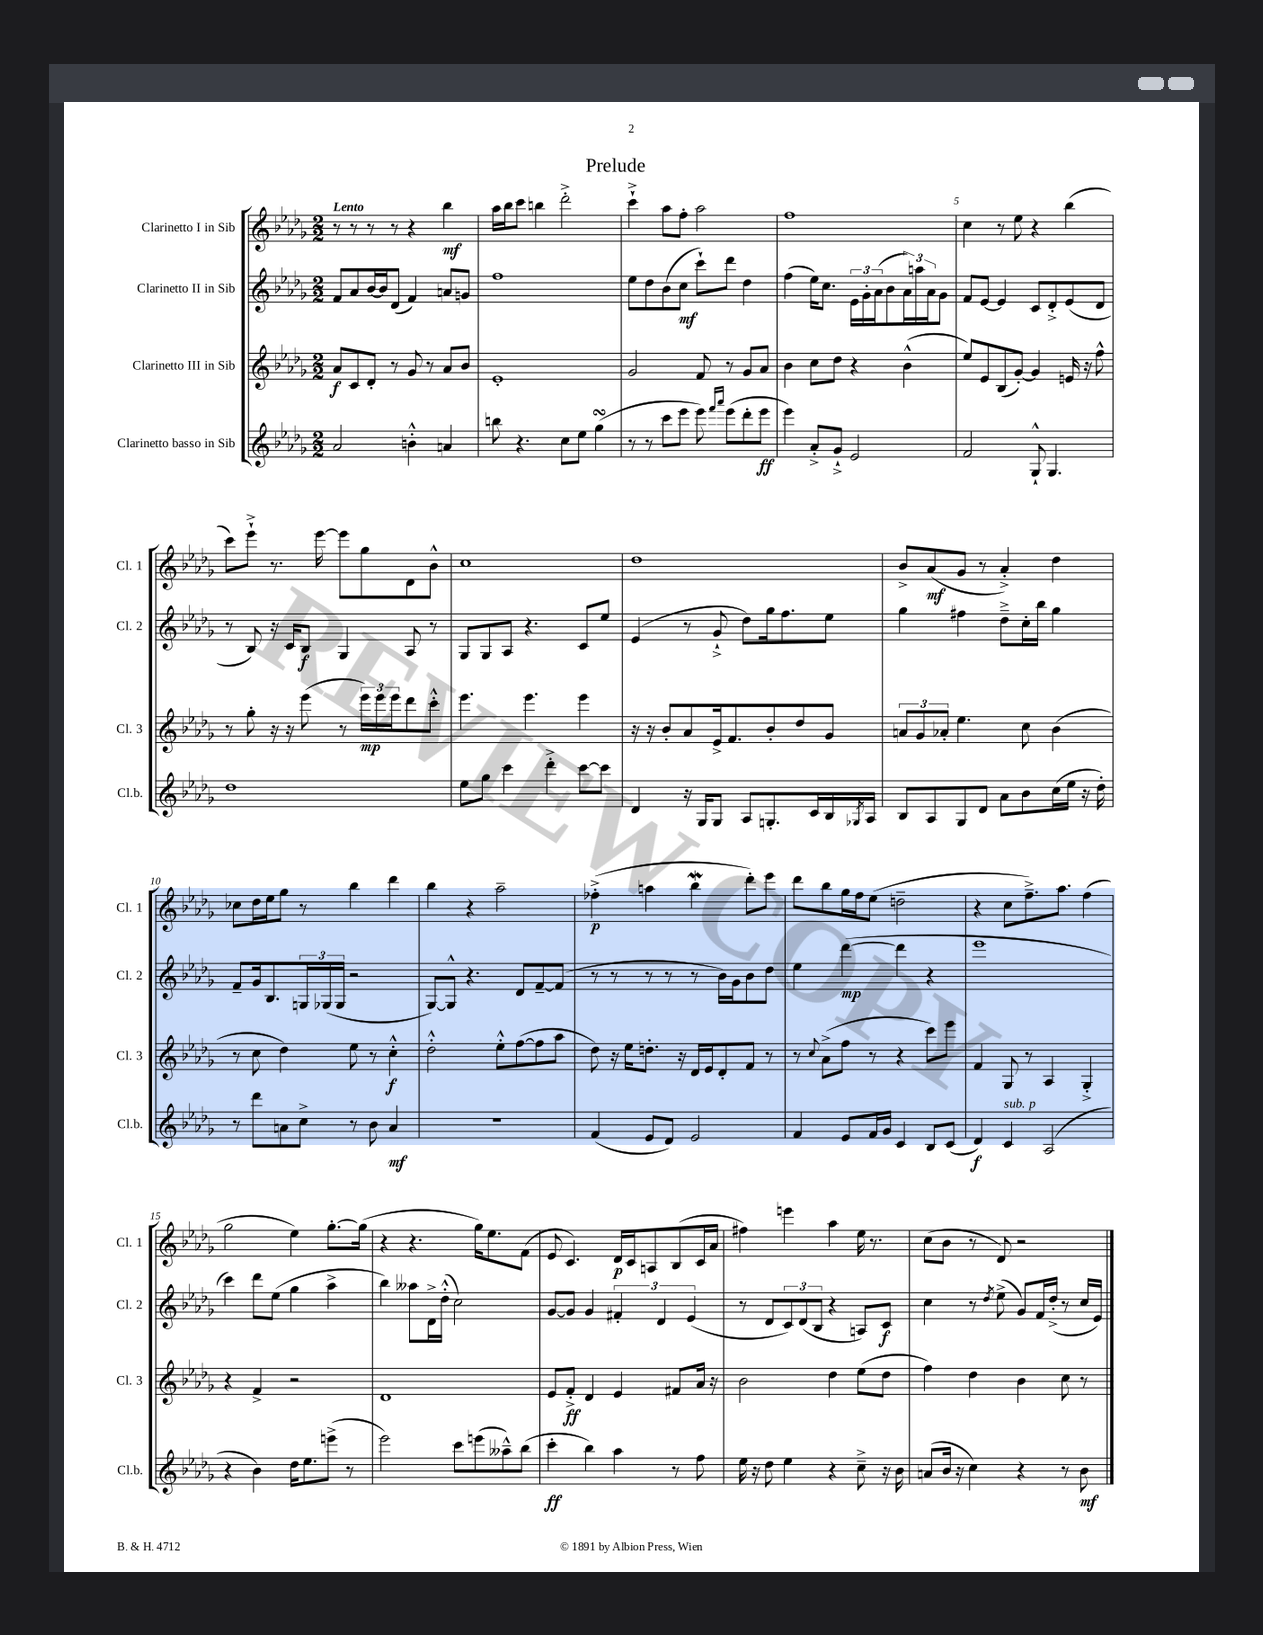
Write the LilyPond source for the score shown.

\header { title = "Prelude" }
<<
\new StaffGroup <<
\new Staff = "s0" \with { instrumentName = "Clarinetto I in Sib" shortInstrumentName = "Cl. 1" } {
    \clef treble \key des \major \numericTimeSignature \time 2/2 \tempo "Lento"
    r8 r8 r8 r8 r4 bes''4\mf |
    aes''16 bes''16 c'''8 b''4 des'''2-.-> |
    c'''4-!-> aes''8 f''8-. aes''2 |
    f''1 |
    c''4 r8 ees''8 r4 bes''4( |
    c'''8) ees'''8-!-> r8. ees'''16~ ees'''8 ges''8 des'8 bes'8-^ |
    c''1 |
    des''1 |
    bes'8-> aes'8\mf( ges'8 r8 aes'4-.->) des''4 |
    ces''8 des''16 ees''16 ges''8 r8 bes''4 des'''4 |
    bes''4 r4 aes''2-- |
    fes''4-.->\p( a''4 bes''4\mordent des'''8-.) ees'''8 |
    des'''8 bes''8 ges''16 f''16 ees''8( d''2-- |
    r4 c''8 f''8.--->) aes''8. f''4( |
    ges''2 ees''4) ges''8.~-. ges''16( |
    r4 r4. ges''16) ees''8. f'8( |
    ees'8 c'4.) des'16\p c'16 a8 bes8( c'16 aes'16 |
    fis''4) e'''4 aes''4 ees''16 r8. |
    c''8( bes'8 r8 des'8) r2 \bar "|." |
}
\new Staff = "s1" \with { instrumentName = "Clarinetto II in Sib" shortInstrumentName = "Cl. 2" } {
    \clef treble \key des \major \numericTimeSignature \time 2/2
    f'8 aes'8 bes'16~ bes'16 des'8( f'4) a'8 g'8 |
    f''1 |
    ees''8 des''8 bes'8( c''8\mf c'''8-!) des'''8 des''4 |
    f''4( ees''16) c''8. \tuplet 3/2 { ees'16 ges'16-. aes'16( } bes'8 \tuplet 3/2 { aes'16) a''16 aes'16 } ges'8 |
    f'8 ees'8~ ees'4 c'8 des'8-.-> ees'8( des'8 |
    r8 bes8) r16 c'16 bes8\f ges4 aes8 r8 |
    ges8 ges8 aes8 r4. c'8 ees''8 |
    ees'4( r8 ges'8-!-> des''8) ges''16 f''8. ees''8 |
    ges''4 fis''4 des''8---> c''16-. bes''16 ges''4 |
    f'8-- ges'16 bes8. \tuplet 3/2 { g16 ges16( ges16 } r2 |
    ges8~) ges8-^ r4. des'8 f'8~-- f'8( |
    r8 r8 r8 r8 r8 bes'16) ges'16 bes'8 des''8 |
    ees''4 des'''4~\mp( des'''4 r4 |
    ees'''1 |
    c'''4) des'''8 ees''8( ges''4 aes''4-> |
    bes''4) aeses''8 des'16-> des''16-.-^( c''2) |
    ges'8~ ges'8 ges'4 \tuplet 3/2 { fis'4-. des'4 ees'4( } |
    r8 des'8 \tuplet 3/2 { c'8) des'8( bes8 } r4 a8) c'8\f |
    c''4 r8 \acciaccatura { des''8 } ees''8->( ges'8) f'16 des''16-.->( r8 c''16 ees'16) \bar "|." |
}
\new Staff = "s2" \with { instrumentName = "Clarinetto III in Sib" shortInstrumentName = "Cl. 3" } {
    \clef treble \key des \major \numericTimeSignature \time 2/2
    aes'8\f c'8 des'8-. r8 ges'8 r8 aes'8 bes'8 |
    ees'1-. |
    ges'2 f'8 r8 ges'8 aes'8 |
    bes'4 c''8 des''8 r4 bes'4-^( |
    ees''8) ees'8 bes8( ges'8~-.) ges'4 e'16 r16 f''8-^ |
    r8 ges''8-. r16 r16 ees'''8( r8 \tuplet 3/2 { ees'''16\mp) ees'''16 ees'''16 } des'''8 c'''8-.-^ |
    ees'''4. ees'''4. ees'''4 |
    r16 r16 bes'8-. aes'8 ees'16-> f'8. bes'8-. des''8 ges'8 |
    \tuplet 3/2 { a'8 ges'8 aes'8-. } ees''4. c''8 bes'4( |
    r8 c''8 des''4) ees''8 r8 c''4-.-^\f |
    des''2-.-^ ees''8-.-^ f''8~( f''8 aes''8 |
    des''8) r16 ees''16 d''8.-. r16 des'16 ees'16 des'8-. f'8 r8 |
    r8 \appoggiatura { c''8 } aes'8->( f''8 r8 r4 c'''8) ees'''8 |
    f'4 ges8 r8 aes4 ges4-.-> |
    r4 f'4-> r2 |
    des'1 |
    ees'8 f'8-.->\ff des'4 ees'4 fis'8 aes'16 r16 |
    bes'2 des''4 ees''8( des''8 |
    f''4) des''4 bes'4 c''8 r8 \bar "|." |
}
\new Staff = "s3" \with { instrumentName = "Clarinetto basso in Sib" shortInstrumentName = "Cl.b." } {
    \clef treble \key des \major \numericTimeSignature \time 2/2
    aes'2 b'4-.-^ a'4 |
    b''8 r4. c''8 ees''8 ges''4\turn( |
    r8 r8 c'''8 ees'''8 ees'''8) \grace { f'''16 aes'''16 } ees'''8( des'''8-. ees'''8\ff |
    ees'''4) aes'8-.-> ges'8-!-> ees'2 |
    f'2 ges8-!-^ ges4. |
    des''1 |
    ees''8 ges''8 c'''4 des'''4-.-> c'''8~ c'''8 |
    des'4 r16 ges16 ges8 aes8 g8.-. c'16 bes16 \acciaccatura { ges8 } aes16 |
    bes8 aes8 ges8 des'8 aes'8 bes'8 c''16( ees''16 r16 des''16-.) |
    r8 des'''8 a'8 c''8-> r8 bes'8 a'4\mf |
    R1 |
    f'4( ees'8 des'8) ees'2 |
    f'4 ees'8 f'16 ges'16 c'4 bes8 c'8( |
    des'4\f) c'4^\markup { \italic "sub. p" } aes2( |
    r4 bes'4) des''16 ees''8. e'''8->( r8 |
    ees'''2) c'''8 e'''8( aeses''8---^) bes''8( |
    c'''4-.\ff bes''4) aes''4 r8 f''8 |
    ees''16 r16 des''8 ees''4 r4 c''8---> r16 bes'16 |
    a'8( bes'16 r16 c''4) r4 r8 bes'8\mf \bar "|." |
}
>>
>>
\layout { \context { \Score \override BarNumber.break-visibility = ##(#f #t #t) barNumberVisibility = #(every-nth-bar-number-visible 5) } }
